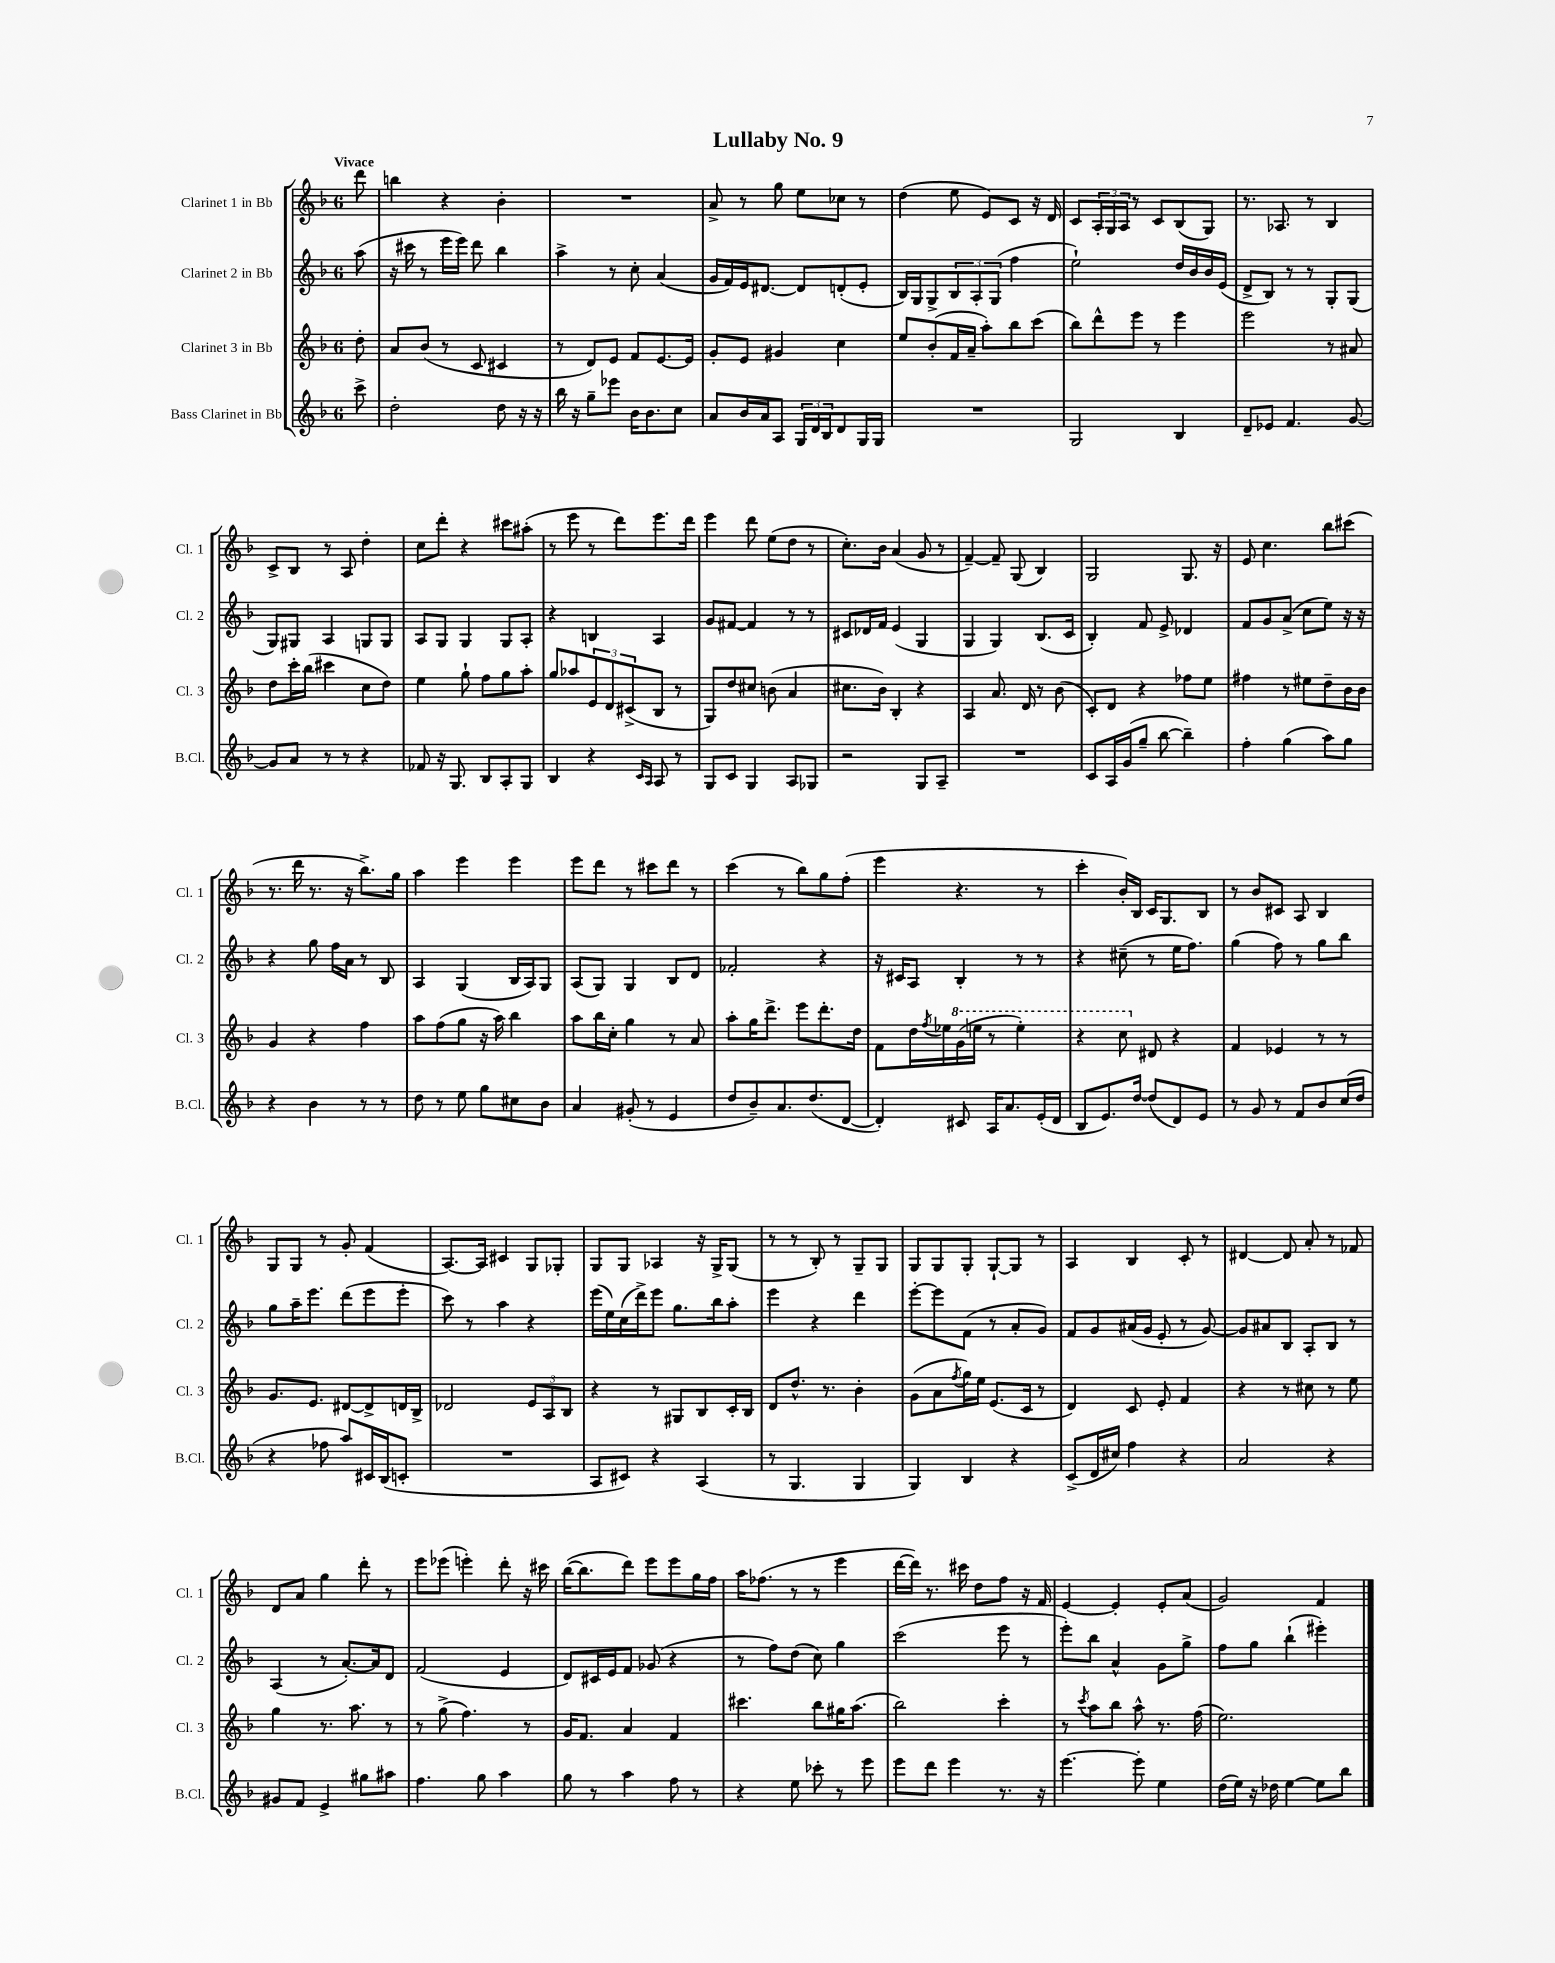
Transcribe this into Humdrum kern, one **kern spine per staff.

**kern	**kern	**kern	**kern
*staff4	*staff3	*staff2	*staff1
*clefG2	*clefG2	*clefG2	*clefG2
*k[b-]	*k[b-]	*k[b-]	*k[b-]
*M6/8	*M6/8	*M6/8	*M6/8
8ccc^	8dd'	(8aa	8ddd
=	=	=	=
2dd'	8a	16r	4bb
.	.	16ccc#	.
.	(8b-	8r	.
.	8r	16eee	4r
.	.	16eee)	.
.	8c	8ddd	.
8dd	4c#	4bb-	4b-'
16r	.	.	.
16r	.	.	.
=	=	=	=
16bb-	8r	4aa^	2.r
16r	.	.	.
8gg~	8d)	.	.
8eee-	8e	8r	.
16b-	8f	8cc'	.
8.b-	.	.	.
.	[8.e	(4a	.
8cc	.	.	.
.	16e]	.	.
=	=	=	=
8a	8g'	16g	8a^
.	.	16f)	.
16b-	8e	16e	8r
16a	.	[8.d#	.
8A	4g#	.	8gg
24G	.	8d#]	8ee
24d	.	.	.
24B-	.	.	.
8d	4cc	(8d'	8cc-
16G	.	8e'	8r
16G	.	.	.
=	=	=	=
2.r	8ee	16B-)	(4dd
.	.	16G	.
.	(8b-'	8G^	.
.	16f	12B-	8ee
.	16a~	.	.
.	.	12A'	.
.	8aa')	.	8e)
.	.	(12G	.
.	8bb-	4ff	8c
.	(8ccc	.	16r
.	.	.	16d
=	=	=	=
2G	8bb-)	2ee`)	8c
.	8ddd^^	.	24A'
.	.	.	24G
.	.	.	24A
.	8eee	.	8r
.	8r	.	8c
4B-	4eee	16dd	(8B-
.	.	16b-	.
.	.	16b-	8G)
.	.	(16e	.
=	=	=	=
8d~	2eee	8d^	8.r
8e-	.	8B-)	.
.	.	.	8.A-
4.f	.	8r	.
.	.	8r	8r
.	8r	8G'	4B-
[8g	8a#	(8G	.
=	=	=	=
8g]	8dd	8G)	8c^
8a	16ccc'	8G#	8B-
.	(16bb-	.	.
8r	4ccc#	4A	8r
8r	.	.	8A
4r	8cc	8G	4dd'
.	8dd)	8G	.
=	=	=	=
8f-	4ee	8A	8cc
16r	.	8G	8ddd'
8.G	.	.	.
.	8gg`	4G	4r
8B-	8ff	.	.
8A'	8gg	8G	8ccc#
8G	8aa'	8A'	(8aa#'
=	=	=	=
4B-	8gg	4r	8r
.	8aa-	.	8eee
4r	12e	4B	8r
.	12d	.	.
.	.	.	8ddd)
.	(12c#^	.	.
16qqc	.	.	.
16qqA	.	.	.
8A	8B-	4A	8.eee
8r	8r	.	.
.	.	.	16ddd
=	=	=	=
8G	8G)	8g	4eee
8c	8dd	[8f#	.
4G	8cc#	4f#]	8ddd
.	(8b	.	(8ee
8A	4a	8r	8dd
8G-	.	8r	8r
=	=	=	=
2r	8.cc#	8c#	8.cc')
.	.	16d-	.
.	16b-)	16f	16b-
.	4B-'	(4e	(4a
8G	4r	4G	8g
8A~	.	.	8r
=	=	=	=
2.r	4A	4G	[4f~)
.	8.a	4G)	8f~]
.	.	.	(8G
.	16d	.	.
.	8r	(8.B-	4B-)
.	(8b-	.	.
.	.	16c	.
=	=	=	=
8c	8c')	4B-')	2G
16A	8d	.	.
(16g	.	.	.
8gg~	4r	8f	.
[8bb-	.	8e^	.
4bb-~])	8ff-	4d-	8.G
.	8ee	.	.
.	.	.	16r
=	=	=	=
4ff'	4ff#	8f	8e
.	.	8g	4.cc
(4gg	8r	(8a^	.
.	8ee#	8cc	.
8aa)	8dd~	8ee)	8bb-
8gg	16b-	16r	(8ccc#
.	16b-	16r	.
=	=	=	=
4r	4g	4r	8.r
.	.	.	16ddd
4b-	4r	8gg	8.r
.	.	16ff	.
.	.	16a	16r
8r	4ff	8r	8.bb-^)
8r	.	8B-	.
.	.	.	16gg
=	=	=	=
8dd	8aa	4A	4aa
8r	(8ff	.	.
8ee	8gg	(4G	4eee
8gg	16r	.	.
.	16aa)	.	.
8cc#	4bb-	16B-	4eee
.	.	16A)	.
8b-	.	8G	.
=	=	=	=
4a	8aa	(8A	8eee
.	16bb-	8G)	8ddd
.	16cc'	.	.
(8g#'	4gg	4G	8r
8r	.	.	8ccc#
4e	8r	8B-	8ddd
.	8a	8d	8r
=	=	=	=
8dd	8aa'	2f-'	(4ccc
8b-~)	16gg	.	.
.	8.ddd^	.	.
8.a	.	.	8r
.	8eee	.	8bb-)
(8.dd	.	.	.
.	8.ddd'	4r	8gg
[8d	.	.	(8ff'
.	16dd	.	.
=	=	=	=
4d'])	8f	16r	4eee
.	.	16c#	.
.	16dd	8A	.
.	8qff	.	.
.	16ee-	.	.
8c#	(16gg	4B-'	4.r
.	16eee	.	.
16A	8r	.	.
8.a	.	.	.
.	4eee')	8r	.
(16e'	.	8r	8r
16d	.	.	.
=	=	=	=
8B-	4r	4r	4ccc'
8.e)	.	.	.
.	8ccc	(8cc#~	16b-')
[16dd	.	.	16B-
(8dd]	8d#	8r	16c
.	.	.	8.G
8d)	4r	16ee	.
.	.	8.ff)	.
8e	.	.	8B-
=	=	=	=
8r	4f	(4gg	8r
8g	.	.	8b-
8r	4e-	8ff)	8c#
8f	.	8r	8A
8b-	8r	8gg	4B-
(16cc	8r	8bb-	.
16dd	.	.	.
=	=	=	=
4r	8.g	8gg	8G
.	.	16aa~	8G
.	8.e	8.eee	.
8ff-	.	.	8r
8aa)	[8d#	(8ddd	8g'
16c#	8d#^]	8eee	(4f
(16B-	.	.	.
8c'	16d	8eee'	.
.	16B-^	.	.
=	=	=	=
2.r	2d-	8ccc)	[8.A)
.	.	8r	.
.	.	.	16A]
.	.	4aa	4c#
.	12e	4r	8G
.	12A	.	.
.	.	.	8G-'
.	12B-	.	.
=	=	=	=
8A	4r	(16eee	8G
.	.	16ee)	.
8c#)	.	(16cc	8G
.	.	16ddd^)	.
4r	8r	8eee	4A-
.	8G#	8.gg	.
(4A	8B-	.	16r
.	.	16bb-	16G^
.	16c'	8aa'	(8G
.	16B-	.	.
=	=	=	=
8r	8d	4eee	8r
4.G	8.dd^^	.	8r
.	.	4r	8B-')
.	8.r	.	.
.	.	.	8r
4G	4b-'	4ddd	8G~
.	.	.	8G
=	=	=	=
4G)	(8g	[8eee'	8G
.	8a	8eee]	8G
.	8qff	.	.
4B-	16gg)	(8f	8G'
.	16ee	.	.
.	(8.e	8r	[8G`
4r	.	8a'	8G]
.	16c	.	.
.	8r	8g)	8r
=	=	=	=
(8c^	4d)	8f	4A
16d	.	8g	.
16cc#)	.	.	.
4ff	8c	(16a#	4B-
.	.	16g	.
.	8e'	8e'	.
4r	4f	8r	8c'
.	.	[8g)	8r
=	=	=	=
2a	4r	8g]	[4d#
.	.	8a#	.
.	8r	8B-	8d#]
.	8cc#	8A'	8a'
4r	8r	8B-	8r
.	8ee	8r	8f-
=	=	=	=
8g#	4gg	(4A	8d
8f	.	.	8a
4e^	8.r	8r	4gg
.	.	[8.a')	.
.	8.aa	.	.
8gg#	.	.	8ddd'
.	.	16a]	.
8aa#	8r	8d	8r
=	=	=	=
4.ff	8r	(2f	8eee
.	(8gg^	.	(8eee-
.	4.ff)	.	4eee')
8gg	.	.	.
4aa	.	4e	8ddd'
.	8r	.	16r
.	.	.	16ccc#
=	=	=	=
8gg	16g	8d)	([16bb-
.	8.f	.	8.bb-]
8r	.	16c#	.
.	.	16e	.
4aa	4a	8f	8ddd)
.	.	(8g-	8eee
8ff	4f	4r	8eee
8r	.	.	16gg
.	.	.	16ff
=	=	=	=
4r	4.ccc#	8r	16aa
.	.	.	(8.ff-
.	.	8ff)	.
8ee	.	(8dd	8r
8ccc-'	8bb-	8cc)	8r
8r	16gg#	4gg	4eee
.	(8.aa	.	.
8eee	.	.	.
=	=	=	=
8eee	2bb-)	(2ccc	[16ddd
.	.	.	16ddd])
8ddd	.	.	8.r
4eee	.	.	.
.	.	.	16ccc#
.	.	.	8dd
8.r	4ccc'	8eee	8ff
.	.	8r	16r
16r	.	.	16f
=	=	=	=
[4.eee	8r	8eee')	[4e
.	8qccc	.	.
.	8aa	8bb-	.
.	8bb-	4a^^	4e']
8eee']	8aa^^	.	.
4ee	8.r	8g	8e'
.	.	8gg^	(8a
.	(16ff	.	.
=	=	=	=
(16dd	2.ee)	8ff	2g)
16ee)	.	.	.
16r	.	8gg	.
16dd-	.	.	.
[4ee	.	(4bb-`	.
8ee]	.	4eee#')	4f
8bb-	.	.	.
==	==	==	==
*-	*-	*-	*-
